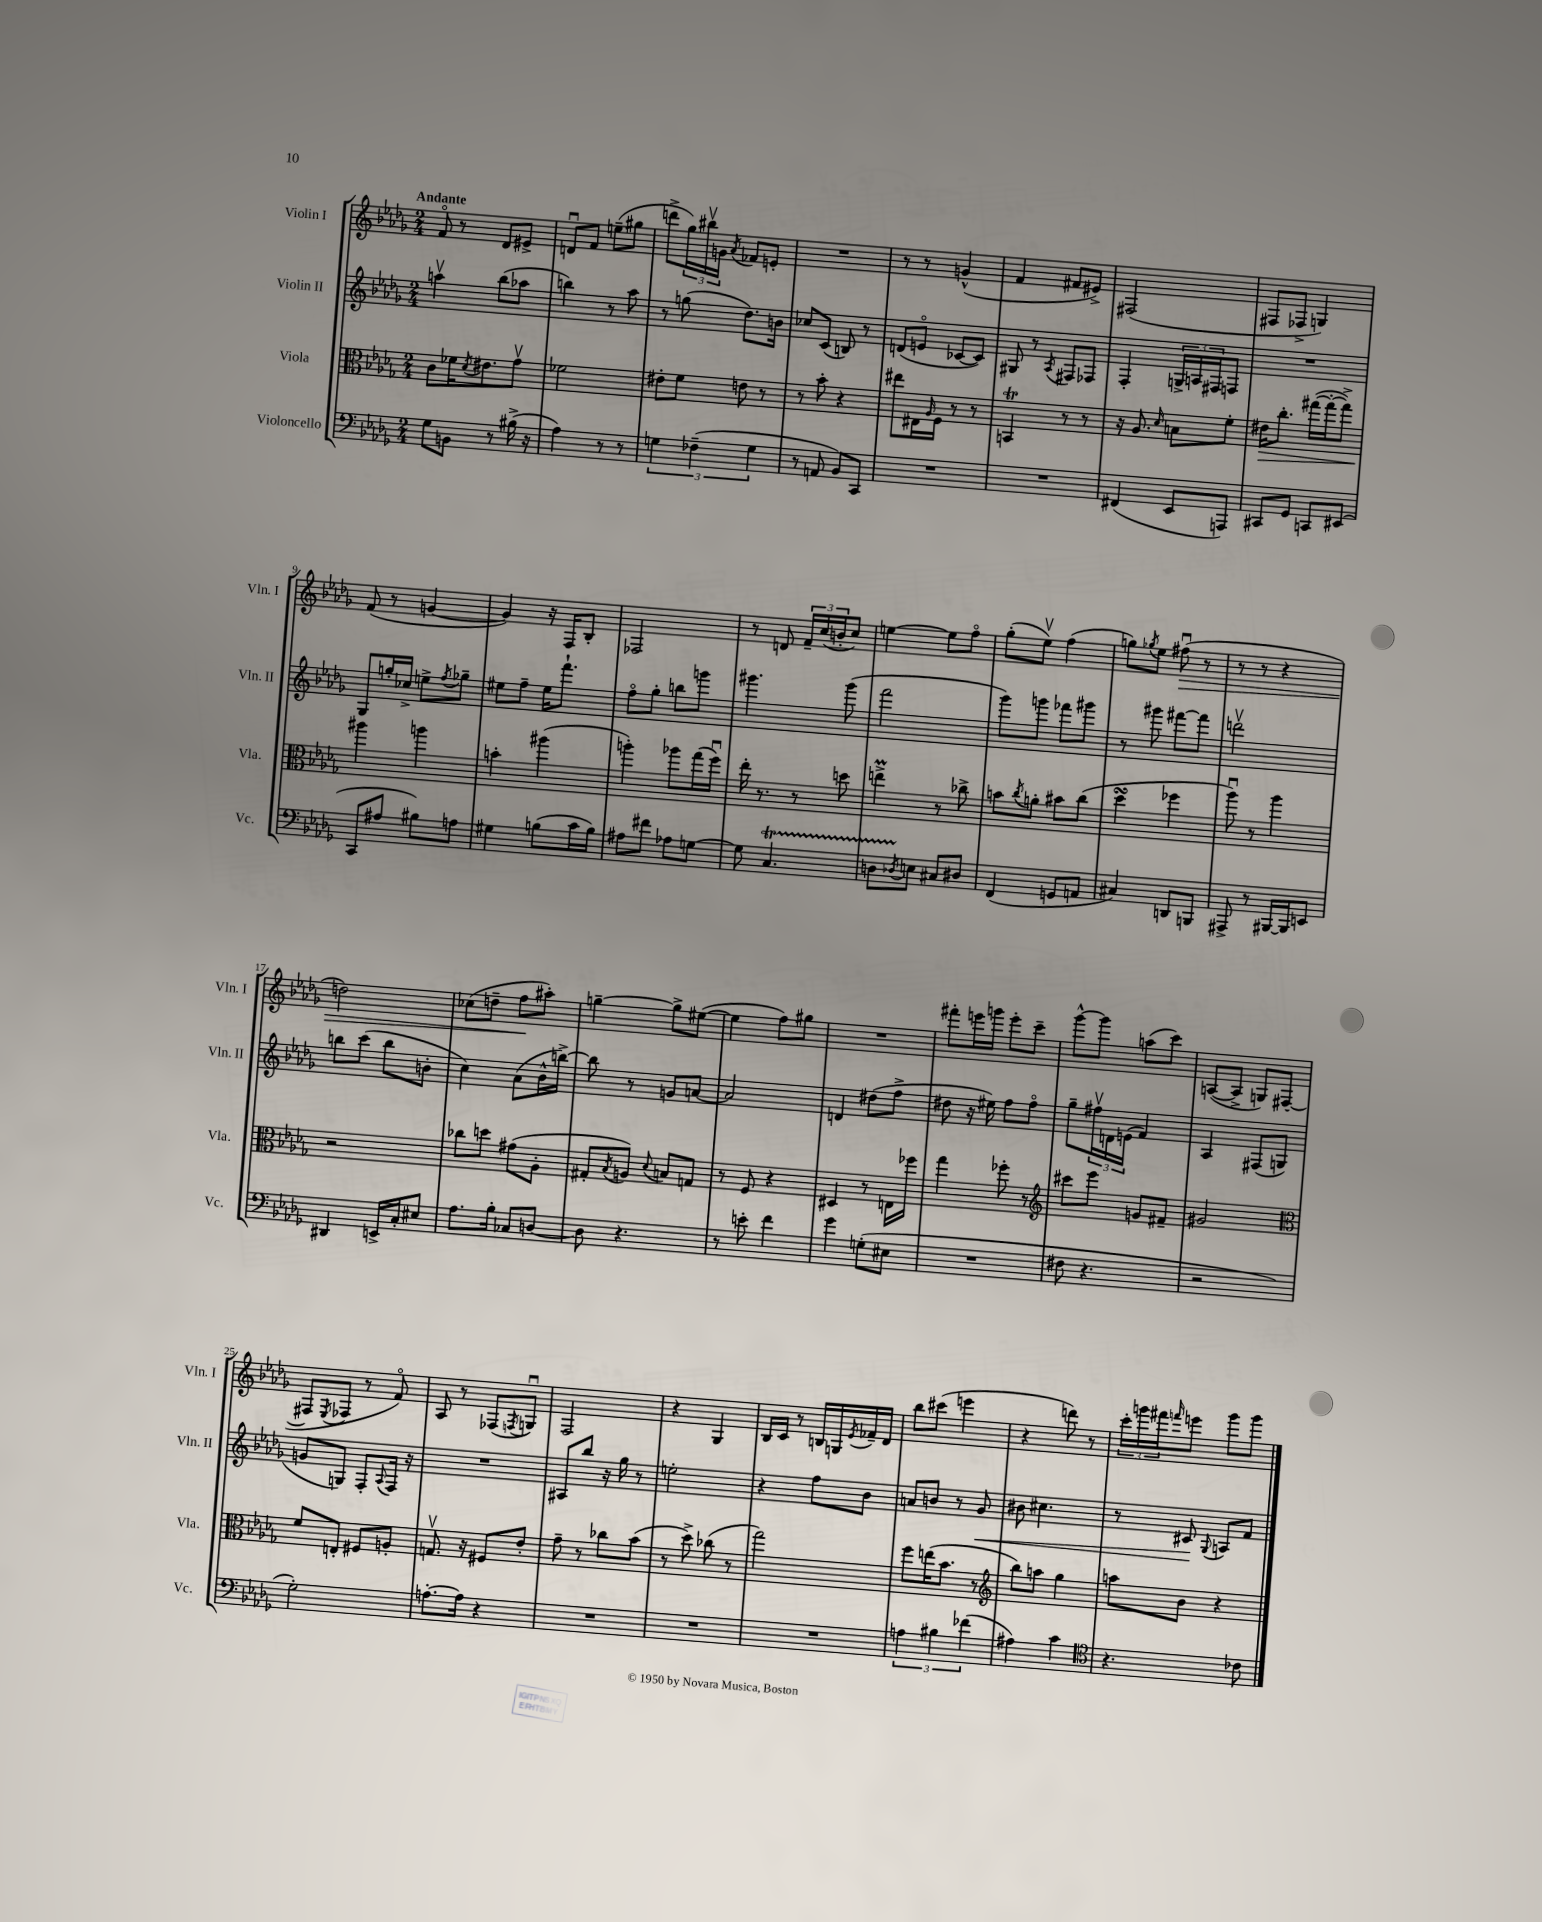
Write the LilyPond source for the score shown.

<<
\new StaffGroup <<
\new Staff = "s0" \with { instrumentName = "Violin I" shortInstrumentName = "Vln. I" } {
    \clef treble \key des \major \numericTimeSignature \time 2/4 \tempo "Andante"
    f'8\flageolet r8 des'8 eis'8-> |
    d'8\downbow f'8 e''8--( gis''8 |
    d'''8-> \tuplet 3/2 { ges''16) bis''16\upbow g'16 } \acciaccatura { aes'8 } fes'8 e'8-. |
    R2 |
    r8 r8 g'4-^( |
    f'4 fis'8 eis'8->) |
    fis2( |
    fis8 fes8-> g4) |
    f'8( r8 g'4~ |
    g'4) r16 f16 bes8-. |
    fes2 |
    r8 d'8 \tuplet 3/2 { f'16-- c''16( b'16-. } c''8) |
    e''4~ e''8 f''8\flageolet |
    ges''8-.( ees''8\upbow) f''4( |
    g''8) \acciaccatura { ges''8 } ees''8 fis''8\downbow\>( r8 |
    r8 r8 r4 |
    d''2) |
    ces''8( d''8-- f''8\! ais''8-.) |
    g''4~-- g''8-> eis''8~( |
    eis''4 f''8) gis''8 |
    R2 |
    fis'''8-. e'''16 g'''16 e'''8-. c'''8-- |
    ges'''8~-^ ges'''8 a''8( c'''8) |
    a8~( a8-> g8) fis8~( |
    fis8 \acciaccatura { ees8 } fes8 r8 f'8\flageolet) |
    aes8 r8 fes8( \acciaccatura { f8 } g8\downbow) |
    f2 |
    r4 ges4 |
    bes16 c'16 r8 b16 g16 \acciaccatura { ees'8 } fes'16-- des'16 |
    bes''8 cis'''8( e'''4 |
    r4 d'''8) r8 |
    \tuplet 3/2 { c'''16-. g'''16 fis'''16 } \grace { f'''16 } e'''8 g'''8 g'''8 \bar "|." |
}
\new Staff = "s1" \with { instrumentName = "Violin II" shortInstrumentName = "Vln. II" } {
    \clef treble \key des \major \numericTimeSignature \time 2/4
    a''4\upbow bes''8( aes''8 |
    b''4) r8 aes''8 |
    r8 g''8( des''8.) b'16 |
    ces''8 c'8( b8) r8 |
    d'8( e'8\flageolet ces'8~ ces'8) |
    gis8 r8 \acciaccatura { aes8 } fis8 fes8 |
    f4-. \tuplet 3/2 { g16-> a16 fis16 } f8 |
    R2 |
    ges8 g''16-. ces''16-> e''8-> \acciaccatura { f''8 } ges''8-- |
    eis''8 f''8-- eis''16 f'''8.-! |
    f''8\flageolet ges''8-. b''8 g'''8 |
    gis'''4. gis'''8( |
    f'''2 |
    ges'''8) g'''8 fes'''8 gis'''8 |
    r8 gis'''8 fis'''8~ fis'''8 |
    d'''2\upbow |
    b''8 c'''8( b''8 b'8-. |
    c''4) aes'8( bes'16-^ b''16~->) |
    b''8 r8 g'8 a'8~ |
    a'2 |
    d'4 dis''8( f''8-> |
    dis''8 r16 eis''16) f''8 f''8\flageolet |
    ges''8-- \tuplet 3/2 { fis''16\upbow d'16 e'16( } f'4) |
    aes4 fis8( g8 |
    g'8 g8) f8-. \appoggiatura { aes8 } f16 r16 |
    R2 |
    ais8 bes''8 r16 ges''16 r8 |
    e''2-. |
    r4 f''8 bes'8 |
    a'8 b'8 r8 ges'8\< |
    bis'8 cis''4. |
    r8 cis'8\! \appoggiatura { ges8 } a8 f'8 \bar "|." |
}
\new Staff = "s2" \with { instrumentName = "Viola" shortInstrumentName = "Vla." } {
    \clef alto \key des \major \numericTimeSignature \time 2/4
    c'8 fes'16 \acciaccatura { des'8 } eis'8. ges'8\upbow |
    fes'2 |
    eis'8-. f'8 e'8 r8 |
    r8 bes'8-. r4 |
    eis''8 eis16 \grace { aes16 } f16 r8 r8 |
    b,4\trill r8 r8 |
    r16 aes8. \grace { des'16 } b8 f'8-. |
    eis'16\> c''8.-. gis''16~( gis''16~-. gis''8->) |
    ais''4\! a''4 |
    b'4-. ais''4( |
    a''4-.) aes''8 ges''16( f''16\downbow) |
    ees''16-. r8. r8 d''8 |
    e''4->\prall r8 ces''8-> |
    b'8 \acciaccatura { c''8 } a'8-. bis'8 c''8( |
    des''4\turn fes''4 |
    aes''8\downbow) r8 aes''4 |
    r2 |
    ces''8 d''8 gis'8( aes8-. |
    gis8-. \acciaccatura { bes8 } a8) \appoggiatura { des'8 } b8 g8 |
    r8 f8 r4 |
    dis4 r8 e16 fes''16 |
    ges''4 fes''8-. r8 |
    \clef treble cis'''8 ees'''8 g'8 fis'8-- |
    gis'2 |
    \clef alto f'8 e8-. fis8 a8-. |
    g8.\upbow r16 fis8 ees'8-. |
    ges'8-- r8 ces''8 bes'8( |
    r8 des''8->) ces''8( r8 |
    ges''2) |
    f''8 e''16( bes'8. r8 |
    \clef treble bes''8) a''8 ges''4 |
    a''8 bes'8 r4 \bar "|." |
}
\new Staff = "s3" \with { instrumentName = "Violoncello" shortInstrumentName = "Vc." } {
    \clef bass \key des \major \numericTimeSignature \time 2/4
    ges8 b,8 r8 bis16->( r16 |
    aes4) r8 r8 |
    \tuplet 3/2 { g4 fes4--( g4 } |
    r8 a,8 bes,8) c,8 |
    R2 |
    R2 |
    fis,4( ees,8 a,,8) |
    cis,8 ges,8 c,8 eis,8( |
    c,8 ais8 bis8) a8 |
    gis4 b8( c'16 b16) |
    ais8 fis'8 aes8 g8~ |
    g8 c4.\startTrillSpan |
    d8 \acciaccatura { des8 } e8\stopTrillSpan cis8 dis8 |
    f,4( g,8 a,8 |
    cis4) d,8 b,,8 |
    ais,,8-> r8 bis,,16~ bis,,16 e,8 |
    dis,4 e,16-> c16-. eis8 |
    aes8. bes16-. ces8 d8~ |
    d8 r4. |
    r8 e'8-. f'4 |
    ges'4 g8-.( eis8 |
    R2 |
    fis8 r4. |
    r2 |
    ges2-.) |
    a8.~-. a16 r4 |
    R2 |
    R2 |
    R2 |
    \tuplet 3/2 { a4 bis4 fes'4( } |
    ais4) c'4 |
    \clef tenor r4. ces'8 \bar "|." |
}
>>
>>
